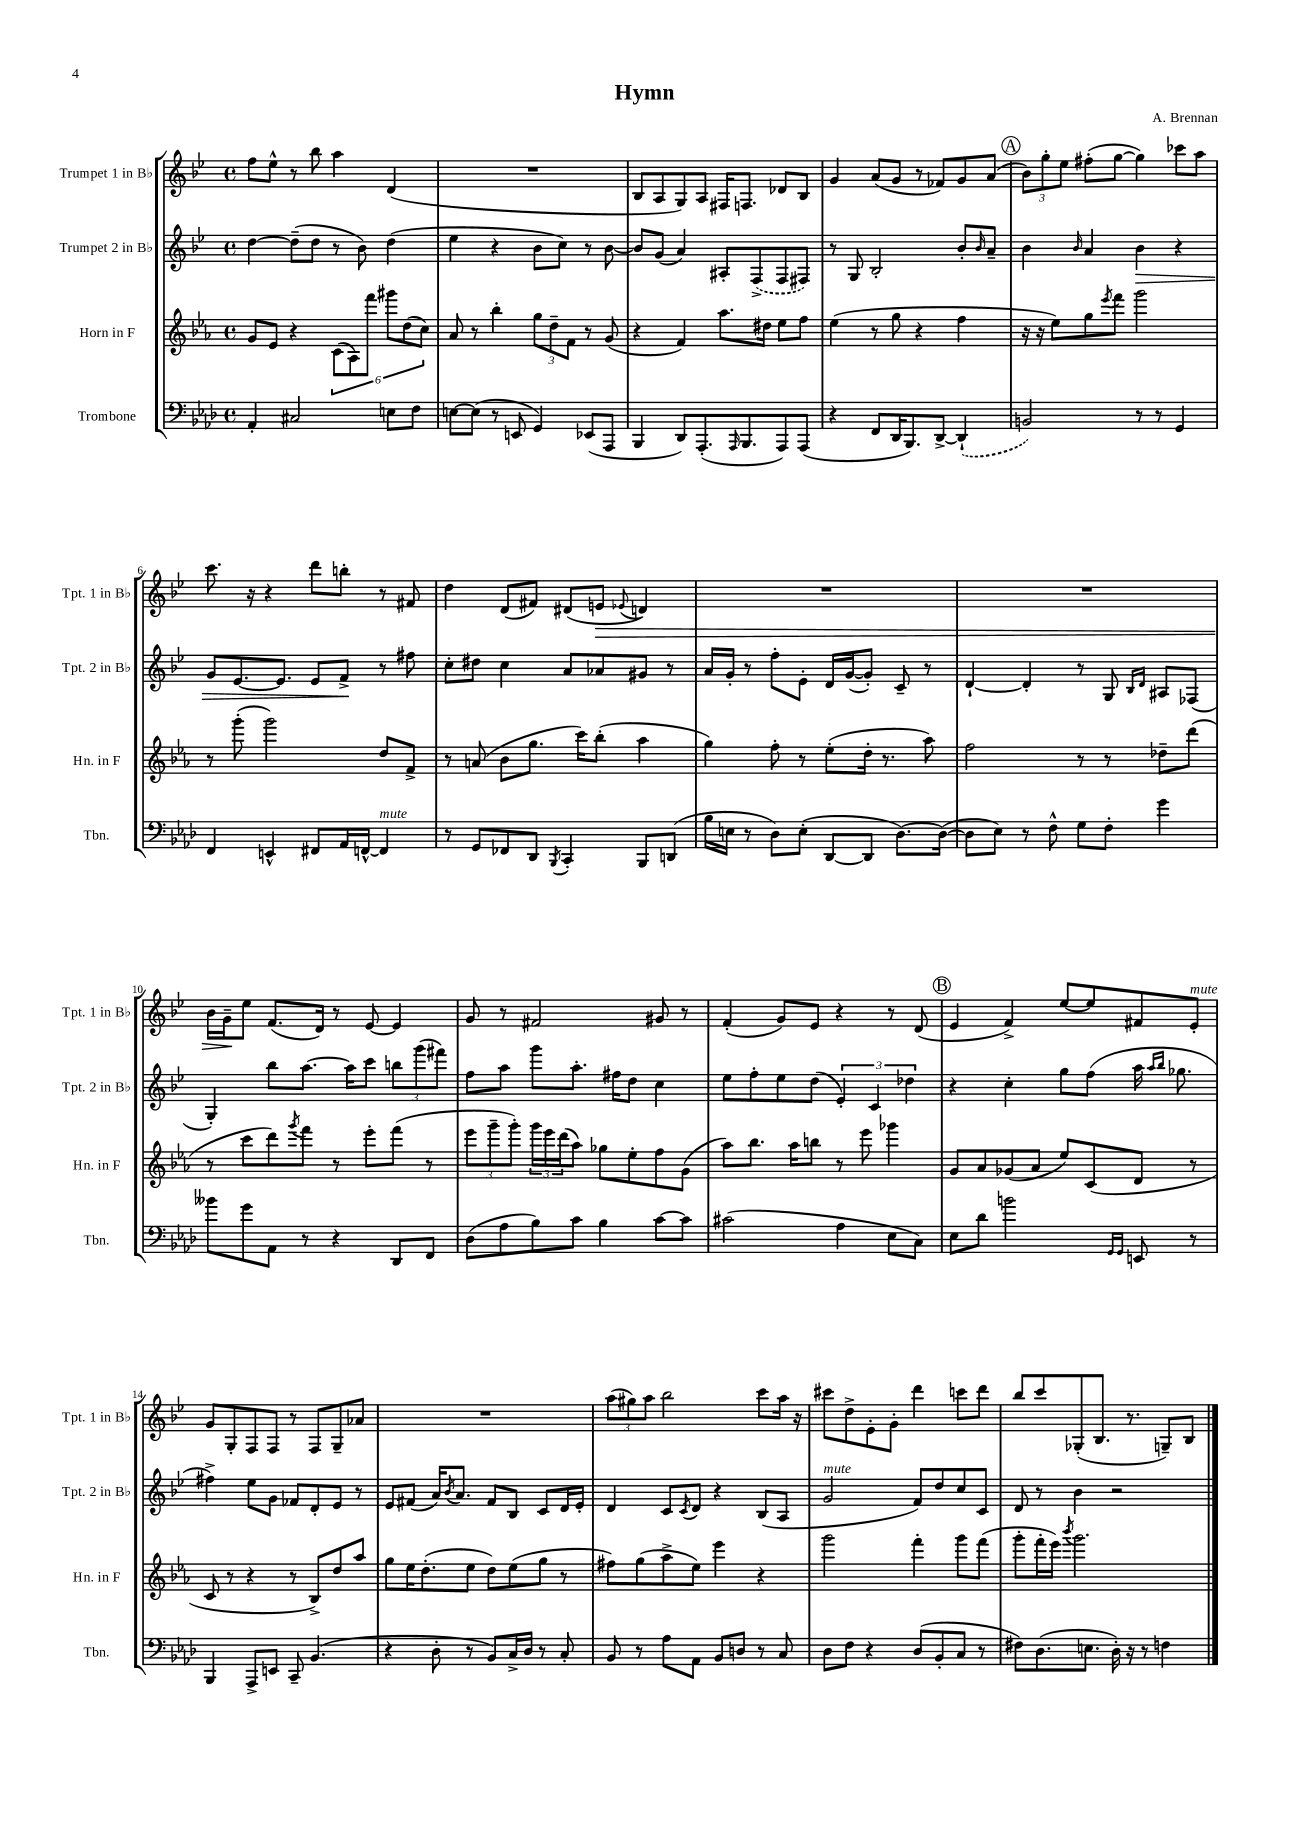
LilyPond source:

\header { title = "Hymn" composer = "A. Brennan" }
<<
\new StaffGroup <<
\new Staff = "s0" \with { instrumentName = "Trumpet 1 in Bb" shortInstrumentName = "Tpt. 1 in Bb" } {
    \clef treble \key bes \major \defaultTimeSignature \time 4/4
    f''8 ees''8-^ r8 bes''8 a''4 d'4( |
    R1 |
    bes8 a8 g8) a8 fis16 f8. des'8 bes8 |
    g'4 a'8( g'8 r8 fes'8) g'8 a'8( |
    \mark \markup { \circle "A" } \tuplet 3/2 { bes'8) g''8-. ees''8 } fis''8-.( g''8~ g''4) ces'''8 a''8 |
    c'''8. r16 r4 d'''8 b''8-. r8 fis'8 |
    d''4 d'8( fis'8) dis'8( e'8\> \appoggiatura { ees'8 } d'4) |
    R1 |
    R1 |
    bes'16 g'16--\! ees''8 f'8.( d'16) r8 ees'8~ ees'4 |
    g'8 r8 fis'2 gis'8 r8 |
    f'4-.( g'8) ees'8 r4 r8 d'8( |
    \mark \markup { \circle "B" } ees'4 f'4->) ees''8~ ees''8 fis'8 ees'8-.^\markup { \italic "mute" } |
    g'8 g8-. f8 f8 r8 f8 g8-- aes'8 |
    R1 |
    \tuplet 3/2 { a''8( gis''8) a''8 } bes''2 c'''8 a''16 r16 |
    cis'''8 d''8-> ees'8-. g'8-. d'''4 c'''8 d'''8 |
    bes''8 c'''8 ges8-.( bes8. r8. g8--) bes8 \bar "|." |
}
\new Staff = "s1" \with { instrumentName = "Trumpet 2 in Bb" shortInstrumentName = "Tpt. 2 in Bb" } {
    \clef treble \key bes \major \defaultTimeSignature \time 4/4
    d''4~ d''8--( d''8 r8 bes'8) d''4( |
    ees''4 r4 bes'8 c''8) r8 bes'8~ |
    bes'8 g'8( a'4) ais8-. \once \slurDashed f8->( f8 fis8) |
    r8 g8 bes2-. bes'8-. \grace { bes'16 } a'8-- |
    \mark \markup { \circle "A" } bes'4 \grace { bes'16 } a'4 bes'4\> r4 |
    g'8 ees'8.~ ees'8. ees'8 f'8->\! r8 fis''8 |
    c''8-. dis''8 c''4 a'8 aes'8 gis'8 r8 |
    a'16 g'16-. r8 f''8-. ees'8-. d'16 g'16~( g'8-.) c'8-- r8 |
    d'4~-! d'4-. r8 g8 \grace { bes16 d'16 } ais8 fes8( |
    g4-.) bes''8 a''8.~ a''16 c'''8 \tuplet 3/2 { b''8 g'''8( fis'''8) } |
    f''8 a''8 g'''8 a''8.-. fis''16 d''8 c''4 |
    ees''8 f''8-. ees''8 d''8( \tuplet 3/2 { ees'4-.) c'4 des''4 } |
    \mark \markup { \circle "B" } r4 c''4-. g''8 f''8( a''16 \grace { a''16 bes''16 } ges''8. |
    fis''4->) ees''8 g'8 fes'8 d'8-. ees'8 r8 |
    ees'8 fis'8( a'16) \acciaccatura { bes'8 } a'8. fis'8 bes8 c'8 d'16 ees'16-. |
    d'4 c'8 \acciaccatura { c'8 } d'8 r4 bes8( a8 |
    g'2^\markup { \italic "mute" } f'8) d''8 c''8 c'8 |
    d'8 r8 bes'4 r2 \bar "|." |
}
\new Staff = "s2" \with { instrumentName = "Horn in F" shortInstrumentName = "Hn. in F" } {
    \clef treble \key ees \major \defaultTimeSignature \time 4/4
    g'8 ees'8 r4 \tuplet 6/4 { c'8( aes8) f'''8 gis'''8 d''8( c''8) } |
    aes'8 r8 bes''4-. \tuplet 3/2 { g''8 d''8-- f'8 } r8 g'8( |
    r4 f'4) aes''8. dis''16 ees''8 f''8 |
    ees''4( r8 g''8 r4 f''4 |
    \mark \markup { \circle "A" } r16 r16 ees''8) g''8 \acciaccatura { ees'''8 } f'''8 g'''2 |
    r8 g'''8-.( g'''2) d''8 f'8-> |
    r8 a'8( bes'8 g''8. c'''16) bes''8-.( aes''4 |
    g''4) f''8-. r8 ees''8-.( d''16-. r8. aes''8) |
    f''2 r8 r8 des''8-- d'''8( |
    r8 c'''8 d'''8) \acciaccatura { g'''8 } f'''8 r8 ees'''8-. f'''8( r8 |
    \tuplet 3/2 { ees'''8 g'''8-- g'''8-.) } \tuplet 3/2 { g'''16 ees'''16 d'''16( } aes''8) ges''8 ees''8-. f''8 g'8( |
    aes''8) bes''8. aes''16 b''8 r8 ees'''8 ges'''4 |
    \mark \markup { \circle "B" } g'8 aes'8 ges'8( aes'8 ees''8) c'8( d'8 r8 |
    c'8 r8 r4 r8 bes8->) d''8 aes''8 |
    g''8 ees''16 d''8.-.( ees''8 d''8) ees''8( g''8 r8 |
    fis''8) g''8( aes''8-> ees''8) ees'''4 r4 |
    g'''2 f'''4-. g'''8 f'''8( |
    g'''8-. f'''16-. ees'''16) \acciaccatura { bes'''8 } g'''2. \bar "|." |
}
\new Staff = "s3" \with { instrumentName = "Trombone" shortInstrumentName = "Tbn." } {
    \clef bass \key aes \major \defaultTimeSignature \time 4/4
    aes,4-. cis2 e8 f8 |
    e8~ e8( r8 e,8 g,4) ees,8( aes,,8 |
    bes,,4 des,8) aes,,8.-.( \grace { aes,,16 } bes,,8. aes,,8) aes,,8( |
    r4 f,8 des,16 bes,,8.) des,8~-> \once \slurDashed des,4-!( |
    \mark \markup { \circle "A" } b,2) r8 r8 g,4 |
    f,4 e,4-^ fis,8 aes,16 f,16~-^ f,4^\markup { \italic "mute" } |
    r8 g,8 fes,8 des,8 \acciaccatura { bes,,8 } c,4-. bes,,8 d,8( |
    bes16 e16 r8 des8) e8-.( des,8~ des,8 des8.~) des16~( |
    des8 ees8) r8 f8-^ g8 f8-. g'4 |
    beses'8 g'8 aes,8 r8 r4 des,8 f,8 |
    des8( aes8 bes8) c'8 bes4 c'8~ c'8 |
    cis'2( aes4 ees8 c8) |
    \mark \markup { \circle "B" } ees8 des'8 b'2 \grace { g,16 g,16 } e,8 r8 |
    bes,,4 aes,,8-> e,8 c,8-- bes,4.( |
    r4 des8-. r8 bes,8) c16-> des16 r8 c8-. |
    bes,8 r8 aes8 aes,8 bes,8 d8 r8 c8 |
    des8 f8 r4 des8( bes,8-. c8 r8 |
    fis8) des8.( e8. des16-.) r16 r8 f4 \bar "|." |
}
>>
>>
